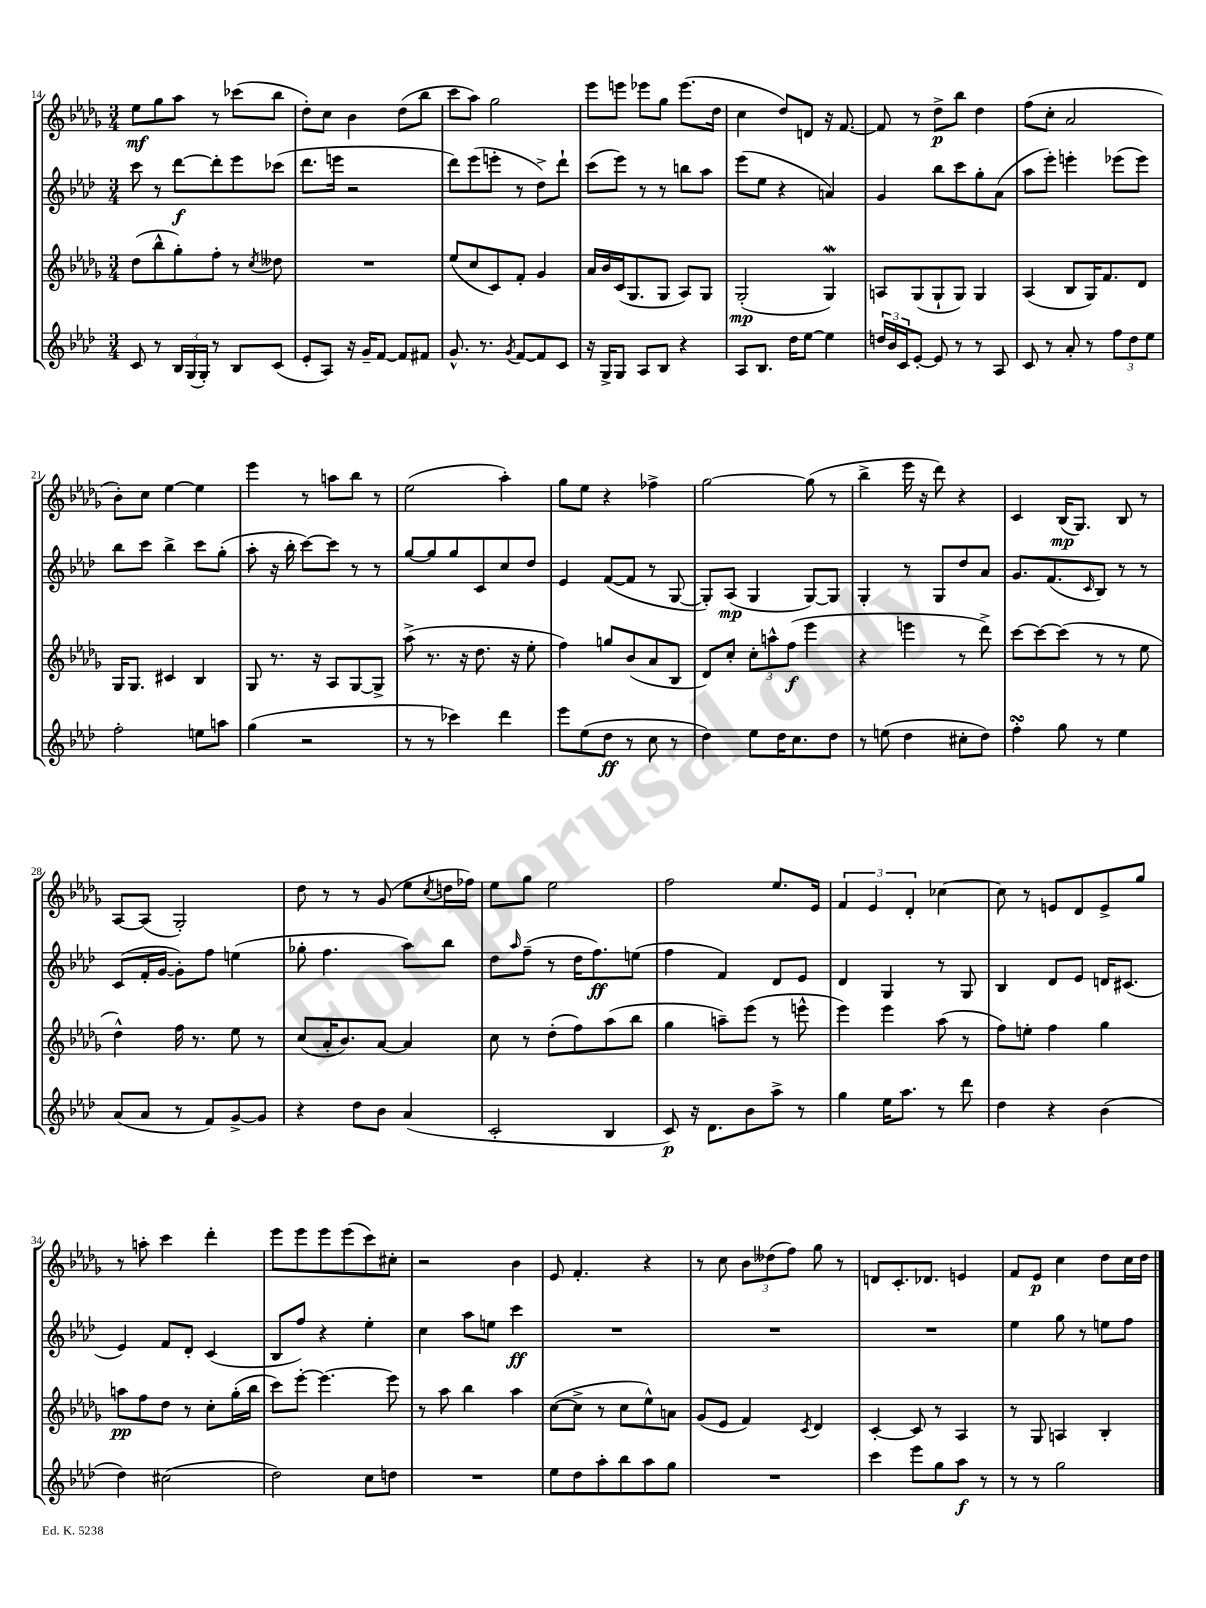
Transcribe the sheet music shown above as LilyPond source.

<<
\new StaffGroup <<
\new Staff = "s0" {
    \clef treble \key des \major \numericTimeSignature \time 3/4
    ees''8\mf ges''8 aes''8 r8 ces'''8( bes''8 |
    des''8-.) c''8 bes'4 des''8( bes''8 |
    c'''8 aes''8) ges''2 |
    ees'''8 e'''8 ees'''8 ges''8 ees'''8.( des''16 |
    c''4 des''8) d'8 r16 f'8.~ |
    f'8 r8 des''8->\p bes''8 des''4 |
    f''8( c''8-. aes'2 |
    bes'8-.) c''8 ees''4~ ees''4 |
    ees'''4 r8 a''8 bes''8 r8 |
    ees''2( aes''4-.) |
    ges''8 ees''8 r4 fes''4-> |
    ges''2~ ges''8( r8 |
    bes''4-> ees'''16 r16 des'''8) r4 |
    c'4 bes16\mp( ges8.) bes8 r8 |
    aes8~ aes8( ges2-.) |
    des''8 r8 r8 ges'8( ees''8 \acciaccatura { c''8 } d''16 fes''16) |
    ees''8 ges''8 ees''2 |
    f''2 ees''8. ees'16 |
    \tuplet 3/2 { f'4 ees'4 des'4-. } ces''4~ |
    ces''8 r8 e'8 des'8 e'8-> ges''8 |
    r8 a''8-. c'''4 des'''4-. |
    ees'''8 ees'''8 ees'''8 ees'''8( c'''8) cis''8-. |
    r2 bes'4 |
    ees'8 f'4.-. r4 |
    r8 c''8 \tuplet 3/2 { bes'8 deses''8( f''8) } ges''8 r8 |
    d'8 c'8.-. des'8. e'4 |
    f'8 ees'8\p c''4 des''8 c''16 des''16 \bar "|." |
}
\new Staff = "s1" {
    \clef treble \key aes \major \numericTimeSignature \time 3/4
    c'''8 r8 des'''8~\f des'''8-. ees'''8 ces'''8( |
    des'''8. e'''16 r2 |
    des'''8) ees'''8( e'''8-. r8 des''8->) des'''8-! |
    c'''8( ees'''8) r8 r8 b''8 aes''8 |
    ees'''8( ees''8 r4 a'4) |
    g'4 bes''8 c'''8 g''8-. aes'8( |
    aes''8 ees'''8-.) e'''4-. ees'''8( ees'''8) |
    bes''8 c'''8 bes''4-> c'''8 g''8-.( |
    aes''8-. r16 bes''16-. c'''8~) c'''8 r8 r8 |
    g''8~ g''8 g''8 c'8 c''8 des''8 |
    ees'4 f'8~( f'8 r8 g8~ |
    g8-.) aes8\mp( g4 g8~) g8 |
    g4-. r8 g8 des''8 aes'8 |
    g'8. f'8.( \grace { c'16 } bes8) r8 r8 |
    c'8( f'16-. g'16~ g'8-.) f''8 e''4( |
    ges''8-. f''4. aes''8) bes''8 |
    des''8 \grace { aes''16 } f''8--( r8 des''16 f''8.\ff) e''8( |
    f''4 f'4) des'8 ees'8 |
    des'4 g4 r8 g8 |
    bes4 des'8 ees'8 d'16 cis'8.( |
    ees'4) f'8 des'8-. c'4( |
    bes8 f''8) r4 ees''4-. |
    c''4 aes''8 e''8 c'''4\ff |
    R2. |
    R2. |
    R2. |
    ees''4 g''8 r8 e''8 f''8 \bar "|." |
}
\new Staff = "s2" {
    \clef treble \key des \major \numericTimeSignature \time 3/4
    des''8( bes''8-^ ges''8-.) f''8-. r8 \acciaccatura { c''8 } deses''8 |
    R2. |
    ees''8( c''8 c'8) f'8-. ges'4 |
    aes'16 bes'16 c'16( ges8. ges8 aes8) ges8 |
    ges2-.\mp( ges4\mordent) |
    a8 ges8( ges8-! ges8) ges4 |
    aes4( bes8 ges16) f'8. des'8 |
    ges16 ges8. cis'4 bes4 |
    ges8 r8. r16 aes8 ges8~ ges8-> |
    aes''8->( r8. r16 des''8. r16 ees''8-. |
    f''4) g''8 bes'8( aes'8 bes8 |
    des'8) c''8-. \tuplet 3/2 { c''8-. a''8-^ f''8\f( } ees'''4 |
    r4 e'''4 r8 des'''8->) |
    c'''8~ c'''8~ c'''8( r8 r8 ees''8 |
    des''4-^) f''16 r8. ees''8 r8 |
    c''8( aes'16-. bes'8.) aes'8~ aes'4 |
    c''8 r8 des''8-.( f''8) aes''8( bes''8 |
    ges''4 a''8--) ees'''8( r8 e'''8-^ |
    ees'''4) ees'''4 aes''8( r8 |
    f''8) e''8-. f''4 ges''4 |
    a''8\pp f''8 des''8 r8 c''8-. ges''16-.( bes''16 |
    c'''8) ees'''8~-. ees'''4.~ ees'''8 |
    r8 aes''8 bes''4 aes''4 |
    c''8~( c''8-> r8 c''8 ees''8-^) a'8 |
    ges'8( ees'8 f'4) \acciaccatura { c'8 } des'4 |
    c'4~-. c'8 r8 aes4 |
    r8 ges8 a4 bes4-. \bar "|." |
}
\new Staff = "s3" {
    \clef treble \key aes \major \numericTimeSignature \time 3/4
    c'8 r8 \tuplet 3/2 { bes16 g16( g16-.) } r8 bes8 c'8( |
    ees'8-. aes8) r16 g'16-- f'8~ f'8 fis'8 |
    g'8.-^ r8. \acciaccatura { g'8 } f'8~ f'8 c'8 |
    r16 g16-> g8 aes8 bes8 r4 |
    aes8 bes8. des''16 ees''8~ ees''4 |
    \tuplet 3/2 { d''16 bes'16 c'16 } ees'8~-. ees'8 r8 r8 aes8 |
    c'8 r8 aes'8-. r8 \tuplet 3/2 { f''8 des''8 ees''8 } |
    f''2-. e''8 a''8 |
    g''4( r2 |
    r8 r8 ces'''4) des'''4 |
    ees'''8 ees''8( des''8\ff r8 c''8 r8 |
    des''4) ees''8 des''16 c''8. des''8 |
    r8 e''8( des''4 cis''8-. des''8) |
    f''4-.\turn g''8 r8 ees''4 |
    aes'8( aes'8 r8 f'8) g'8~-> g'8 |
    r4 des''8 bes'8 aes'4( |
    c'2-. bes4 |
    c'8\p) r16 des'8. bes'8 aes''8-> r8 |
    g''4 ees''16 aes''8. r8 des'''8 |
    des''4 r4 bes'4( |
    des''4) cis''2( |
    des''2) c''8 d''8 |
    R2. |
    ees''8 des''8 aes''8-. bes''8 aes''8 g''8 |
    R2. |
    c'''4 ees'''8 g''8 aes''8\f r8 |
    r8 r8 g''2 \bar "|." |
}
>>
>>
\layout { \context { \Score currentBarNumber = #14 } }
